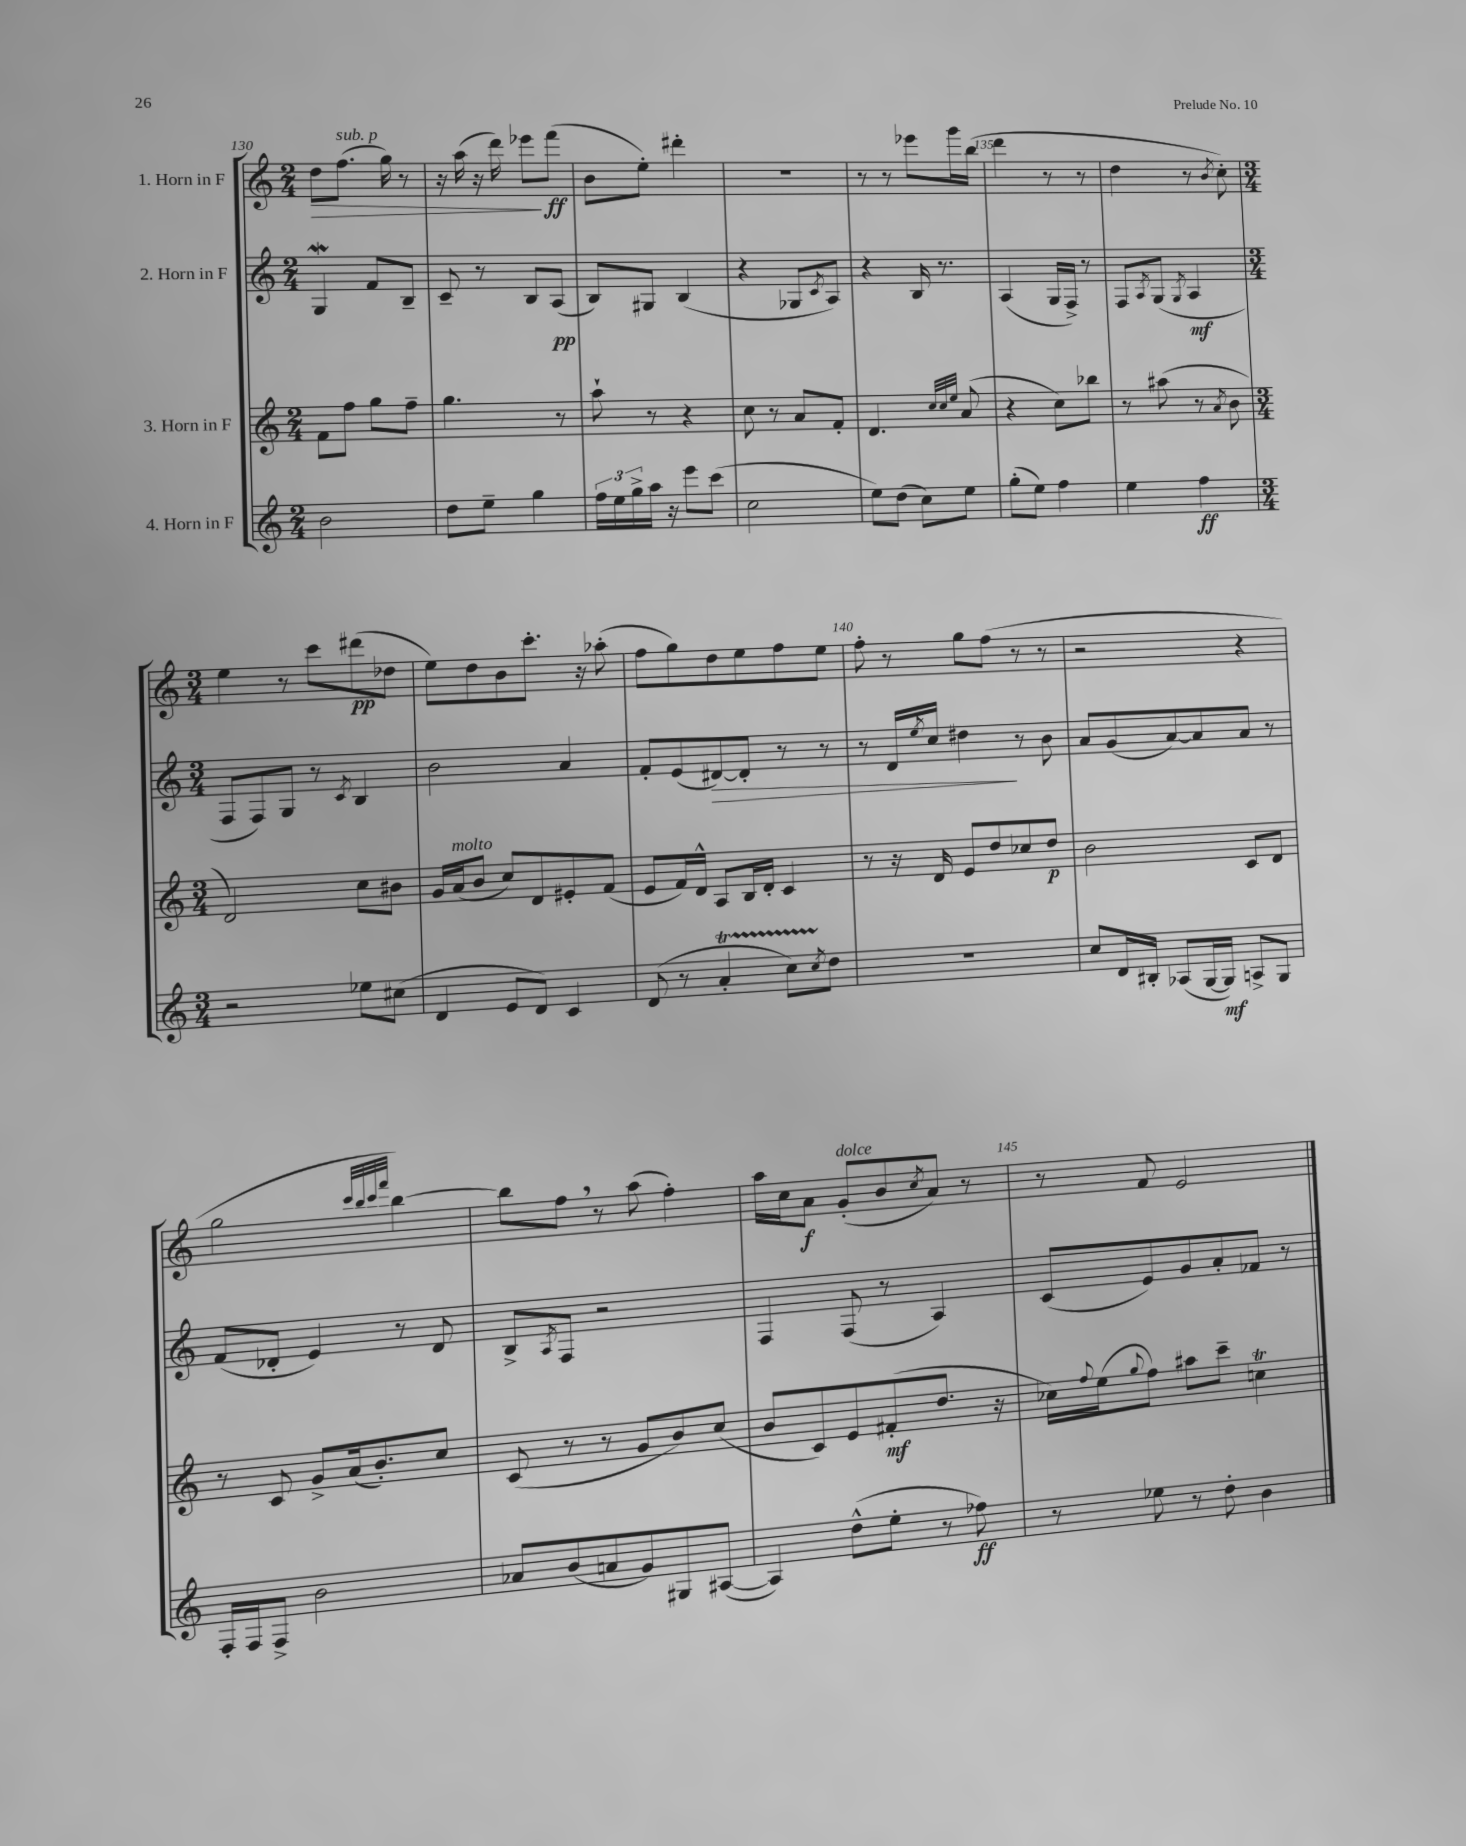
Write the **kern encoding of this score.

**kern	**kern	**kern	**kern
*staff4	*staff3	*staff2	*staff1
*clefG2	*clefG2	*clefG2	*clefG2
*k[]	*k[]	*k[]	*k[]
*M2/4	*M2/4	*M2/4	*M2/4
2b\	8f\L	4G/	8dd\L
.	8ff\J	.	(8.ff\J
.	8gg\L	8f/L	.
.	.	.	16gg\)
.	8ff~\J	8B~/J	8r
=	=	=	=
8dd\L	4.gg\	8c~/	16r
.	.	.	(16aa\
8ee~\J	.	8r	16r
.	.	.	16ddd\)
4gg\	.	8B/L	8eee-\L
.	8r	(8A/J	(8fff\J
=	=	=	=
24ff\LL	8aa`\	8B/L)	8b\L
24ee\	.	.	.
24gg^\	.	.	.
16aa\JJ	8r	8G#/J	8ee'\J)
16r	.	.	.
8eee\L	4r	(4B/	4ddd#'\
(8ccc\J	.	.	.
=	=	=	=
2cc\	8cc\	4r	2r
.	8r	.	.
.	8a/L	8G-/L	.
.	.	8qc/	.
.	8f'/J	8A/J)	.
=	=	=	=
8ee\L)	4.d/	4r	8r
(8dd\J	.	.	8r
8cc\L)	.	16B/	8eee-\L
.	.	8.r	.
.	32qqcc/LLL	.	.
.	32qqcc/	.	.
.	32qqee/JJJ	.	.
8ee\J	(8a/	.	16ggg\L
.	.	.	(16bb\JJ
=	=	=	=
(8gg'\L	4r	(4A/	4ddd\
8ee\J)	.	.	.
4ff\	8cc\L)	16G/LL	8r
.	.	16F^/JJ)	.
.	8bb-\J	8r	8r
=	=	=	=
4ee\	8r	8F/L	4dd\
.	.	8qA/	.
.	(8aa#\	(8G/J	.
.	.	8qG/	.
4ff\	8r	4A/	8r
.	8qa/	.	8qb/
.	8b\	.	8cc'\)
=	=	=	=
*M3/4	*M3/4	*M3/4	*M3/4
2r	2d/)	8F/L	4ee\
.	.	8F/)	.
.	.	8G/J	8r
.	.	8r	8ccc\L
.	.	8qc/	.
8ee-\L	8cc\L	4B/	(8ddd#\
(8cc#\J	8b#\J	.	8dd-\J
=	=	=	=
4d/	16g/LL	2b\	8ee\L)
.	(16a/J	.	.
.	8b/J	.	8dd\
8e/L	8cc/L)	.	8b\
8d/J)	8d/	.	8.ccc'\J
4c/	8e#'/	4a/	.
.	.	.	16r
.	(8f/J	.	(8aa-'\
=	=	=	=
(8d/	8e/L	8f'/L	8ff\L
8r	16f/L)	(8e/	8gg\)
.	16d^^/JJ	.	.
4a'/	8A/L	[8d#/)	8dd\
.	16B/L	8d#'/]J	8ee\
.	16d'/JJ	.	.
8cc\L)	4c/	8r	8ff\
8qcc/	.	.	.
8dd\J	.	8r	8ee\J
=	=	=	=
2.r	8r	8r	8ff'\
.	16r	16d/LL	8r
.	.	8qee/	.
.	16d/	16cc/JJ	.
.	8e/L	4dd#\	8gg\L
.	8dd/	.	(8ff\J
.	8cc-/	8r	8r
.	8dd/J	8b\	8r
=	=	=	=
8cc/L	2b\	8a/L	2r
16d/L	.	(8g/	.
16B#'/JJ	.	.	.
(8A-/L	.	[8a/)	.
[16G/L	.	8a/]	.
16G/]JJ)	.	.	.
8A^/L	8c/L	8a/J	4r
8G/J	8d/J	8r	.
=	=	=	=
16F'/LL	8r	(8f/L	2gg\
16F/J	.	.	.
8F^/J	8c/	8d-'/J	.
2b\	8g^/L	4e/)	.
.	(16a/k	.	.
.	8.b'/)	.	.
.	.	.	32qqccc/LLL
.	.	.	32qqbb/
.	.	.	32qqccc/
.	.	.	32qqfff/JJJ
.	.	8r	[4bb\)
.	8cc/J	8d-/	.
=	=	=	=
8a-/L	(8c/	8B^/L	8bb\]L
.	.	8qA/	.
(8b/	8r	8F/J	8ff\J
8a/	8r	2r	8r
8g/)	8g/L	.	(8aa\
8G#/	8b/)	.	4ff'\)
([8A#/J	(8cc/J	.	.
=	=	=	=
4A#/])	8b/L	4F/	16aa\LL
.	.	.	16cc\J
.	8c/)	.	8a\J
(8dd^^\L	8e/	(8F/	(8g'/L
8ee'\J	(8f#'/	8r	8b/
.	.	.	8qcc/
8r	8.dd/J	4A/)	8a/J)
8ff-\)	.	.	8r
.	16r	.	.
=	=	=	=
8r	16cc-\LL)	(8c/L	8r
.	8qqff/	.	.
.	(16ee\J	.	.
.	8qqgg/	.	.
8ee-\	8ff\J)	8e/)	8f/
8r	8aa#\L	8g/	2e/
8dd'\	8ccc~\J	8a'/	.
4b\	4cc\	8f-/J	.
.	.	8r	.
==	==	==	==
*-	*-	*-	*-
